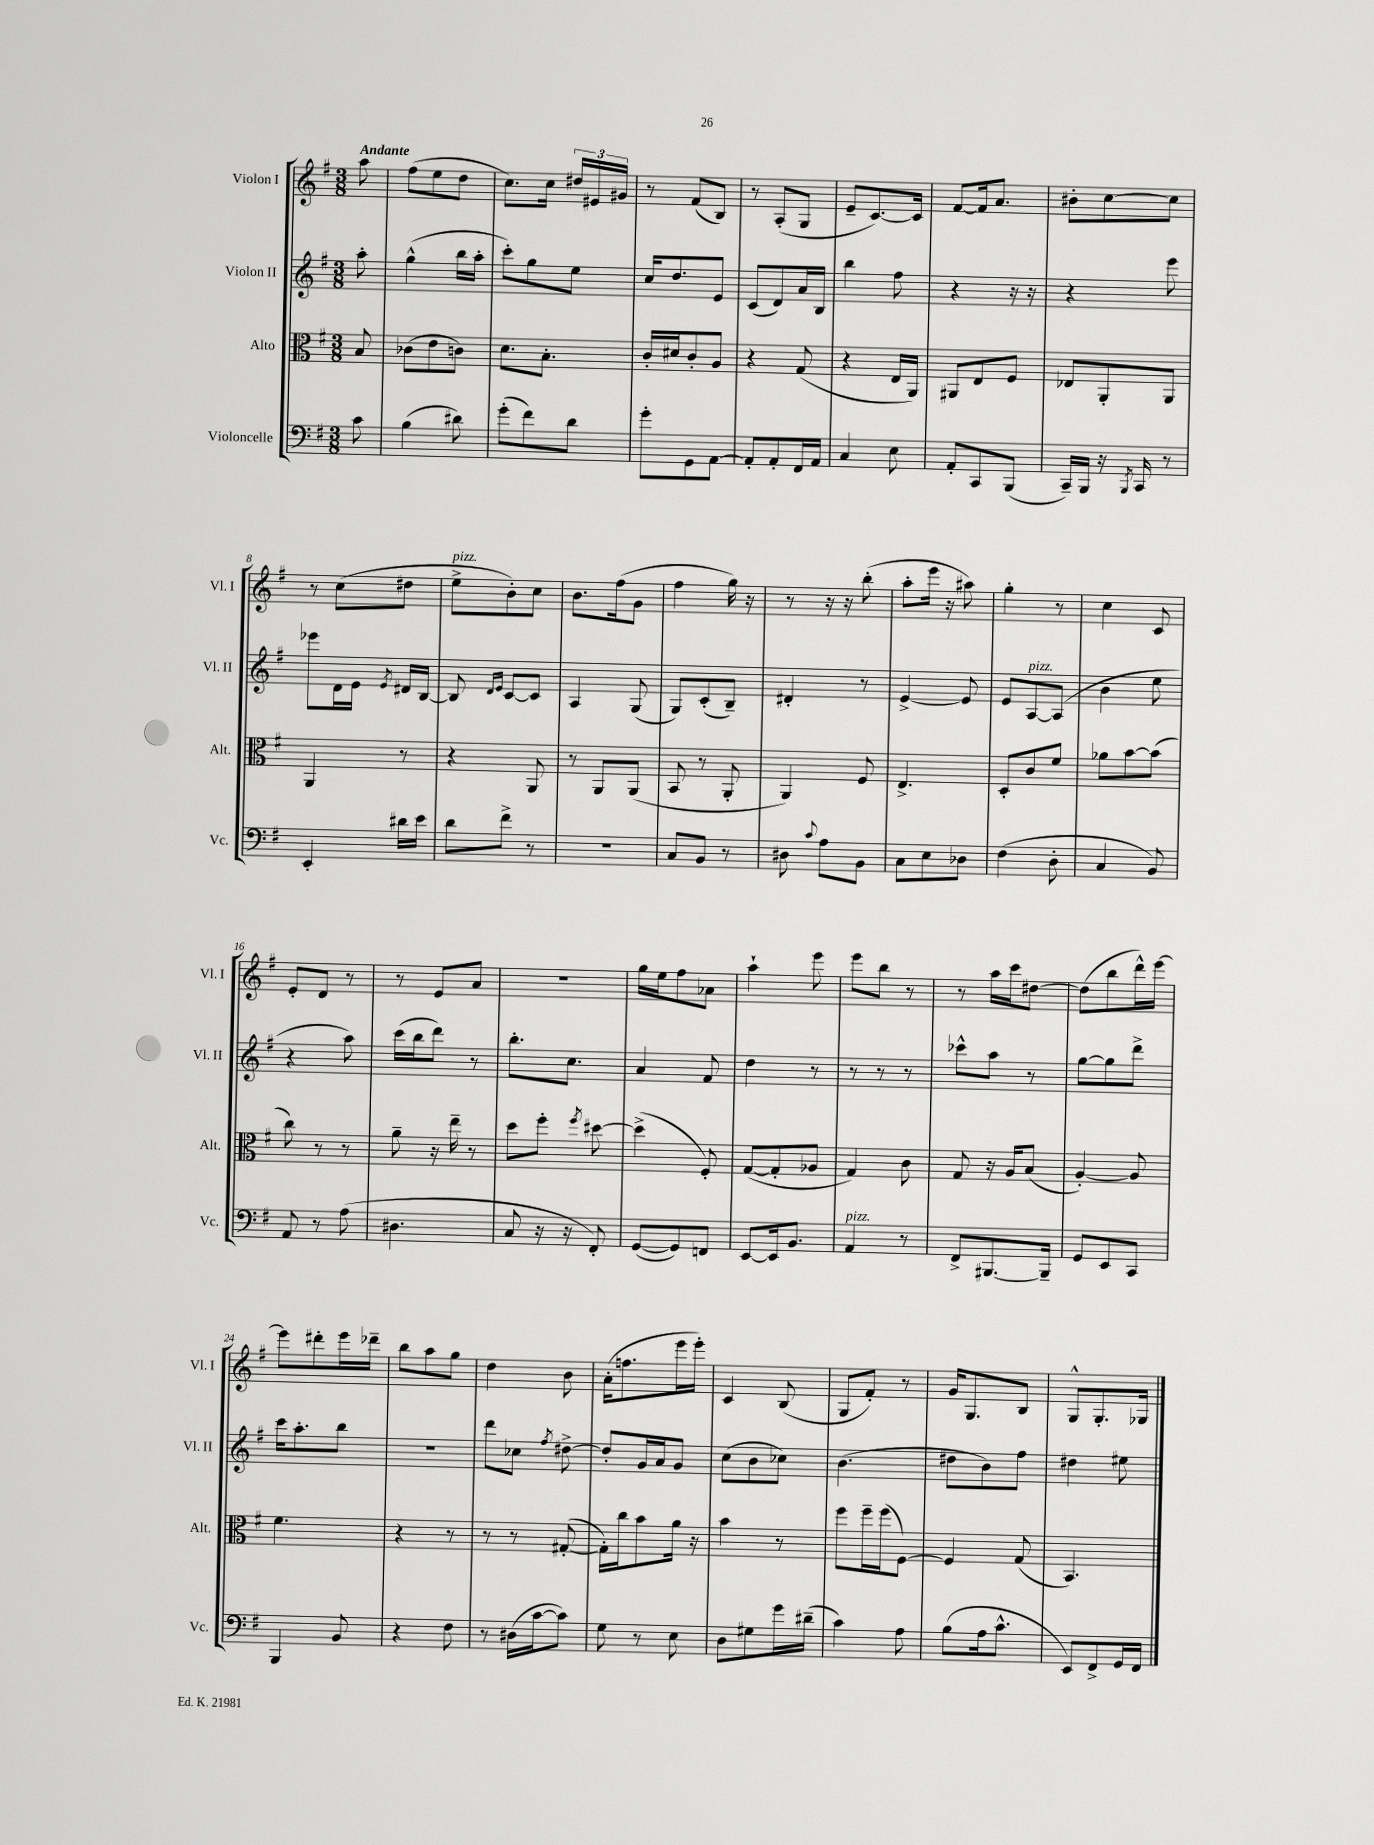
<<
\new StaffGroup <<
\new Staff = "s0" \with { instrumentName = "Violon I" shortInstrumentName = "Vl. I" } {
    \clef treble \key g \major \numericTimeSignature \time 3/8 \partial 8 \tempo "Andante"
    \autoBeamOff a''8 |
    fis''8[( e''8 d''8] |
    c''8.[) c''16] \tuplet 3/2 { dis''16[ eis'16 gis'16] } |
    r8 fis'8[( b8]) |
    r8 a8[-.( g8] |
    e'8[-- c'8.~) c'16] |
    fis'8[~ fis'16 a'8.] |
    bis'8[-. c''8~ c''8] |
    r8 c''8[( dis''8] |
    e''8[->^\markup { \italic "pizz." } b'8-.) c''8] |
    b'8.[ fis''16( g'8] |
    fis''4 g''16) r16 |
    r8 r16 r16 b''8-.( |
    a''8[-. e'''16] r16 ais''8) |
    g''4-. r8 |
    c''4 c'8 |
    e'8[-. d'8] r8 |
    r8 e'8[ a'8] |
    R4. |
    g''16[ e''16 fis''8 aes'8] |
    a''4-! e'''8 |
    e'''8[ b''8] r8 |
    r8 a''16[ c'''16 dis''8]~ |
    dis''8[( b''8 d'''16-^) e'''16]~ |
    e'''8[ dis'''8-. e'''16 des'''16]-- |
    b''8[ a''8 g''8] |
    d''4 b'8 |
    a'16[-.( f''8. e'''16 e'''16]-.) |
    c'4 b8( |
    g8[ fis'8]-.) r8 |
    g'16[ g8. b8] |
    g8[-^ g8.-. ges16] \bar "|." |
}
\new Staff = "s1" \with { instrumentName = "Violon II" shortInstrumentName = "Vl. II" } {
    \clef treble \key g \major \numericTimeSignature \time 3/8 \partial 8
    \autoBeamOff a''8-. |
    g''4-^( b''16[ a''16]-. |
    c'''8[-.) g''8 e''8] |
    c''16[ d''8. e'8] |
    c'8[( d'8) a'16 b16] |
    b''4 fis''8 |
    r4 r16 r16 |
    r4 e'''8 |
    ees'''8[ d'16 e'16] \acciaccatura { e'8 } dis'16[ b16]~ |
    b8 \grace { d'16[ e'16] } c'8[~ c'8] |
    a4 g8( |
    g8[) c'8-.( b8]--) |
    dis'4-. r8 |
    e'4~-> e'8 |
    e'8[ a8~^\markup { \italic "pizz." } a8]( |
    b'4 e''8 |
    r4 a''8) |
    c'''16[( b''16 d'''8]) r8 |
    b''8.[-. c''8.] |
    a'4 fis'8 |
    d''4 r8 |
    r8 r8 r8 |
    ces'''8[-^ a''8] r8 |
    g''8[~ g''8 d'''8]-> |
    c'''16[ a''8.-. b''8] |
    R4. |
    d'''8[ ces''8] \acciaccatura { fis''8 } dis''8~-> |
    dis''8[-. g'16 a'16 g'8] |
    c''8[( b'8 ces''8]) |
    b'4.( |
    dis''8[ b'8) fis''8] |
    dis''4 eis''8 \bar "|." |
}
\new Staff = "s2" \with { instrumentName = "Alto" shortInstrumentName = "Alt." } {
    \clef alto \key g \major \numericTimeSignature \time 3/8 \partial 8
    \autoBeamOff b8 |
    ces'8[( e'8 c'8]) |
    d'8.[ b8.]-. |
    c'16[-. dis'16 c'8-. a8] |
    r4 g8( |
    r4 e16[ a,16]) |
    ais,8[ e8 fis8] |
    ees8[ a,8-. a,8] |
    a,4 r8 |
    r4 a,8 |
    r8 a,8[ a,8]( |
    b,8 r8 a,8-. |
    a,4) fis8 |
    e4.-> |
    d8[-. c'8 fis'8] |
    aes'8[ b'8~ b'8]( |
    c''8) r8 r8 |
    a'8-- r16 e''16-- r8 |
    d''8[ fis''8]-. \acciaccatura { fis''8 } dis''8~ |
    dis''4->( fis8-.) |
    g8[~( g8-. aes8] |
    g4) c'8 |
    g8 r16 a16[ b8]( |
    a4~-.) a8 |
    fis'4. |
    r4 r8 |
    r8 r8 gis8~-.( |
    gis16[-.) c''16 b'8 a'16] r16 |
    b'4 r8 |
    fis''8[ fis''16-- fis''16( fis8]~) |
    fis4 g8( |
    b,4.) \bar "|." |
}
\new Staff = "s3" \with { instrumentName = "Violoncelle" shortInstrumentName = "Vc." } {
    \clef bass \key g \major \numericTimeSignature \time 3/8 \partial 8
    \autoBeamOff c'8 |
    b4( dis'8) |
    g'8[-.( fis'8) d'8] |
    g'8[-. g,8 a,8]~ |
    a,8[-. a,8-. fis,16 a,16] |
    c4 e8 |
    a,8[-. c,8 b,,8]( |
    c,16[--) b,,16] r16 \acciaccatura { b,,8 } c,16 r8 |
    e,4-. dis'16[ e'16] |
    d'8[ fis'8]-> r8 |
    R4. |
    c8[ b,8] r8 |
    dis8 \appoggiatura { c'8 } a8[ b,8] |
    c8[ e8 des8] |
    fis4( d8-. |
    c4 b,8) |
    a,8 r8 a8( |
    dis4. |
    c8 r16 r16 fis,8-.) |
    g,8[~( g,8) f,8] |
    e,8[~ e,16 b,8.] |
    a,4^\markup { \italic "pizz." } r8 |
    fis,8[-> bis,,8.~ bis,,16]-- |
    g,8[ e,8 c,8] |
    b,,4 b,8 |
    r4 fis8 |
    r8 dis16[( c'16~ c'8]) |
    g8 r8 e8 |
    d8[ gis8 g'16 dis'16]--( |
    c'4) a8 |
    b8[( a16 c'8.]-^ |
    e,8[) fis,8-> g,16 fis,16] \bar "|." |
}
>>
>>
